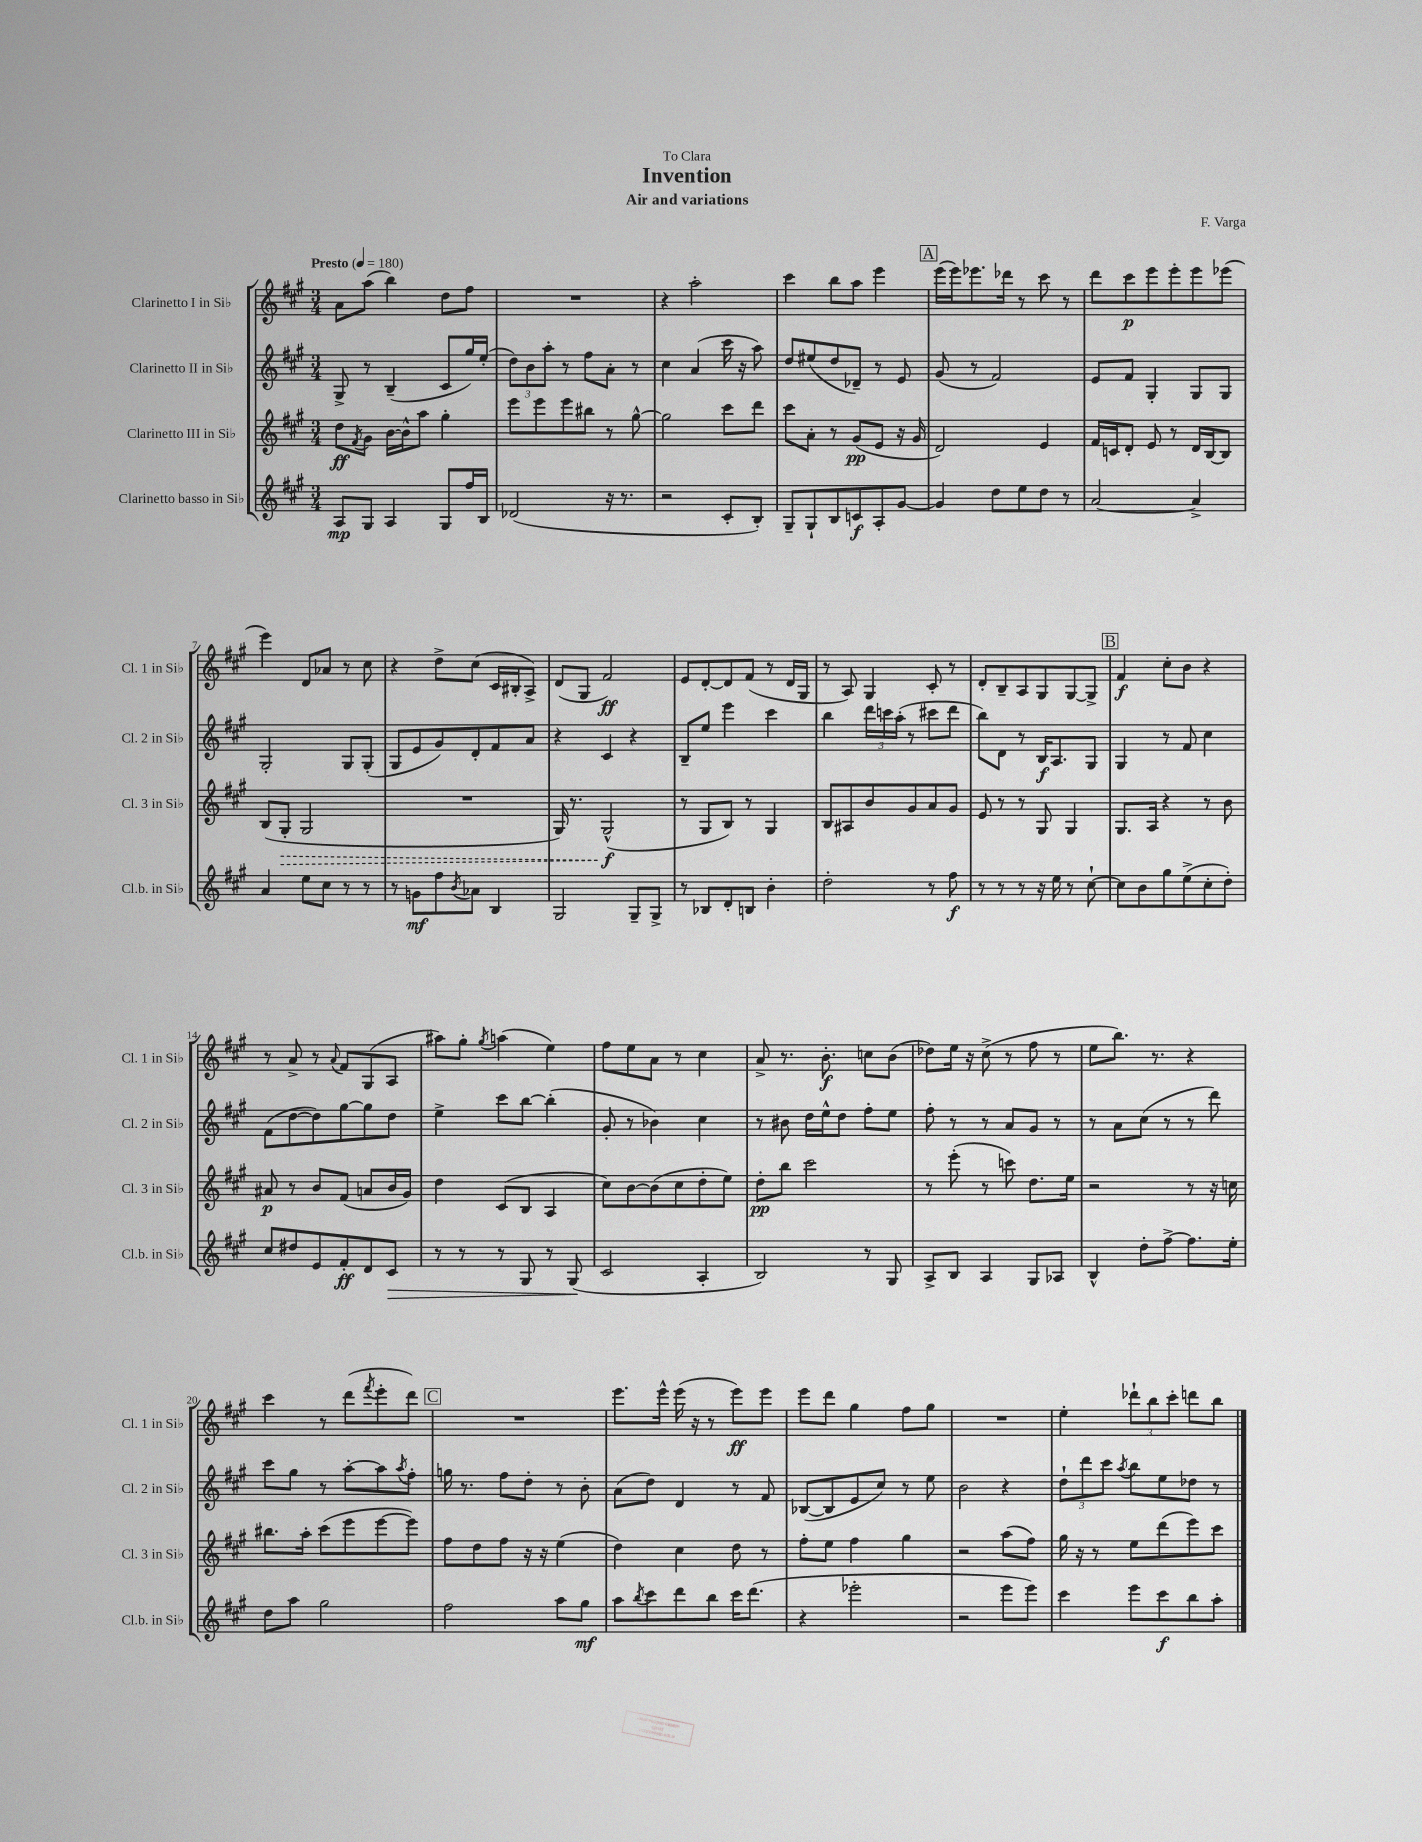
\header { title = "Invention" composer = "F. Varga" subtitle = "Air and variations" dedication = "To Clara" }
<<
\new StaffGroup <<
\new Staff = "s0" \with { instrumentName = "Clarinetto I in Sib" shortInstrumentName = "Cl. 1 in Sib" } {
    \clef treble \key a \major \numericTimeSignature \time 3/4 \tempo "Presto" 4 = 180
    a'8 a''8( b''4) d''8 fis''8 |
    R2. |
    r4 a''2-. |
    cis'''4 b''8 a''8 e'''4 |
    \mark \markup { \box "A" } e'''16( e'''16) ees'''8. des'''16 r8 cis'''8 r8 |
    d'''8 cis'''8\p e'''8 e'''8-. e'''8 ees'''8( |
    e'''4) d'8 aes'8 r8 cis''8 |
    r4 d''8-> cis''8( cis'16 bis16-. a8->) |
    d'8( gis8 fis'2\ff) |
    e'8 d'8~-. d'8 fis'8( r8 d'16 gis16 |
    r8 a8) gis4 cis'8-. r8 |
    d'8-. b8-- a8 gis8 gis8~ gis8-> |
    \mark \markup { \box "B" } fis'4\f cis''8-. b'8 r4 |
    r8 a'8-> r8 \appoggiatura { a'8 } fis'8 gis8( a8 |
    ais''8) gis''8-. \acciaccatura { gis''8 } a''4( e''4) |
    fis''8 e''8 a'8 r8 cis''4 |
    a'8-> r8. b'8.-.\f c''8 b'8( |
    des''8) e''16 r16 cis''8->( r8 fis''8 r8 |
    e''8 b''8.) r8. r4 |
    cis'''4 r8 d'''8( \acciaccatura { fis'''8 } e'''8-. d'''8) |
    \mark \markup { \box "C" } R2. |
    e'''8. e'''16-^ e'''16( r16 r8 e'''8\ff) e'''8 |
    e'''8 d'''8 gis''4 fis''8 gis''8 |
    R2. |
    e''4-. \tuplet 3/2 { des'''8-! b''8 cis'''8-. } d'''8 b''8 \bar "|." |
}
\new Staff = "s1" \with { instrumentName = "Clarinetto II in Sib" shortInstrumentName = "Cl. 2 in Sib" } {
    \clef treble \key a \major \numericTimeSignature \time 3/4
    gis8-> r8 b4--( cis'8 gis''16) e''16-.( |
    \tuplet 3/2 { d''8) b'8 a''8-. } r8 fis''8 a'8-. r8 |
    cis''4 a'4( cis'''16 r16 a''8) |
    d''8 eis''8( d''8 des'8--) r8 e'8 |
    \mark \markup { \box "A" } gis'8( r8 fis'2) |
    e'8 fis'8 gis4-. gis8 gis8 |
    gis2-. gis8 gis8-.( |
    gis8 e'8 gis'8) d'8-. fis'8 a'8 |
    r4 cis'4 r4 |
    b8-- e''8 e'''4 cis'''4 |
    b''4 \tuplet 3/2 { d'''16 c'''16 a''16-.( } r8 cis'''8 d'''8 |
    b''8) d'8 r8 b16\f a8. gis8 |
    \mark \markup { \box "B" } gis4 r8 fis'8 cis''4 |
    fis'8( d''8~ d''8) gis''8~ gis''8 d''8 |
    e''4-> cis'''8 b''8~ b''4-.( |
    gis'8-. r8 bes'4) cis''4 |
    r8 bis'8 d''16 e''16-^ d''8 fis''8-. e''8 |
    fis''8-. r8 r8 a'8 gis'8 r8 |
    r8 a'8 cis''8( r8 r8 d'''8) |
    cis'''8 gis''8 r8 a''8~-. a''8 \acciaccatura { a''8 } fis''8-. |
    \mark \markup { \box "C" } g''16 r8. fis''8 d''8-. r8 b'8-. |
    a'8( d''8) d'4 r8 fis'8 |
    bes8~( bes8 e'8 cis''8) r8 e''8 |
    b'2 r4 |
    \tuplet 3/2 { d''8-! d'''8 cis'''8 } \acciaccatura { a''8 } b''8 e''8 des''8 r8 \bar "|." |
}
\new Staff = "s2" \with { instrumentName = "Clarinetto III in Sib" shortInstrumentName = "Cl. 3 in Sib" } {
    \clef treble \key a \major \numericTimeSignature \time 3/4
    d''8\ff \acciaccatura { fis'8 } gis'8 b'16~ b'16-^ a''8 gis''4-. |
    e'''8 e'''8 e'''8 bis''8 r8 gis''8~-^ |
    gis''2 cis'''8 d'''8 |
    cis'''8 a'8-. r8 gis'8\pp( e'8 r16 gis'16 |
    \mark \markup { \box "A" } d'2) e'4 |
    fis'16 c'16 d'8-. e'8 r8 d'16 b16~ b8 |
    b8( \once \override Hairpin.style = #'dashed-line gis8-.\> gis2 |
    R2. |
    gis16) r8. gis2-^\f\!( |
    r8 gis8 b8) r8 gis4 |
    b8 ais8 b'8 gis'8 a'8 gis'8 |
    e'8 r8 r8 gis8 gis4 |
    \mark \markup { \box "B" } gis8. a16 r4 r8 b'8 |
    ais'8\p r8 b'8 fis'8( a'8 b'16 gis'16) |
    d''4 cis'8( b8 a4 |
    cis''8) b'8~ b'8( cis''8 d''8-. e''8) |
    d''8-.\pp b''8 cis'''2 |
    r8 e'''8-.( r8 c'''8) d''8. e''16 |
    r2 r8 r16 c''16 |
    bis''8. a''16-. cis'''8( e'''8 e'''8~ e'''8) |
    \mark \markup { \box "C" } fis''8 d''8 fis''8 r16 r16 e''4( |
    d''4) cis''4 d''8 r8 |
    fis''8-. e''8 fis''4 gis''4 |
    r2 a''8( fis''8) |
    gis''16 r16 r8 e''8 d'''8( e'''8) cis'''8 \bar "|." |
}
\new Staff = "s3" \with { instrumentName = "Clarinetto basso in Sib" shortInstrumentName = "Cl.b. in Sib" } {
    \clef treble \key a \major \numericTimeSignature \time 3/4
    a8\mp gis8 a4 gis8 fis''16 b16 |
    des'2( r16 r8. |
    r2 cis'8-. b8-.) |
    gis8-- gis8-! b8 c'8\f a8-. gis'8~ |
    \mark \markup { \box "A" } gis'4 d''8 e''8 d''8 r8 |
    a'2~ a'4-> |
    a'4 e''8 cis''8 r8 r8 |
    r8 g'8\mf fis''8 \acciaccatura { b'8 } aes'8 b4 |
    gis2 gis8-- gis8-> |
    r8 bes8 d'8-. b8 b'4-. |
    d''2-. r8 fis''8\f |
    r8 r8 r8 r16 e''16 r8 cis''8~-! |
    \mark \markup { \box "B" } cis''8 b'8 gis''8 e''8->( cis''8-. d''8-.) |
    cis''8 dis''8 e'8 fis'8-.\ff d'8 cis'8\> |
    r8 r8 r8 gis8 r8 gis8\!( |
    cis'2 a4-. |
    b2) r8 gis8 |
    a8-> b8 a4 gis8 aes8 |
    b4-^ d''8-. fis''8~-> fis''8. e''16-. |
    d''8 a''8 gis''2 |
    \mark \markup { \box "C" } fis''2 a''8 gis''8\mf |
    a''8 \acciaccatura { b''8 } cis'''8 d'''8 b''8 cis'''16 d'''8.( |
    r4 ees'''2-. |
    r2 e'''8 e'''8) |
    cis'''4 e'''8 cis'''8\f b''8 a''8-. \bar "|." |
}
>>
>>
